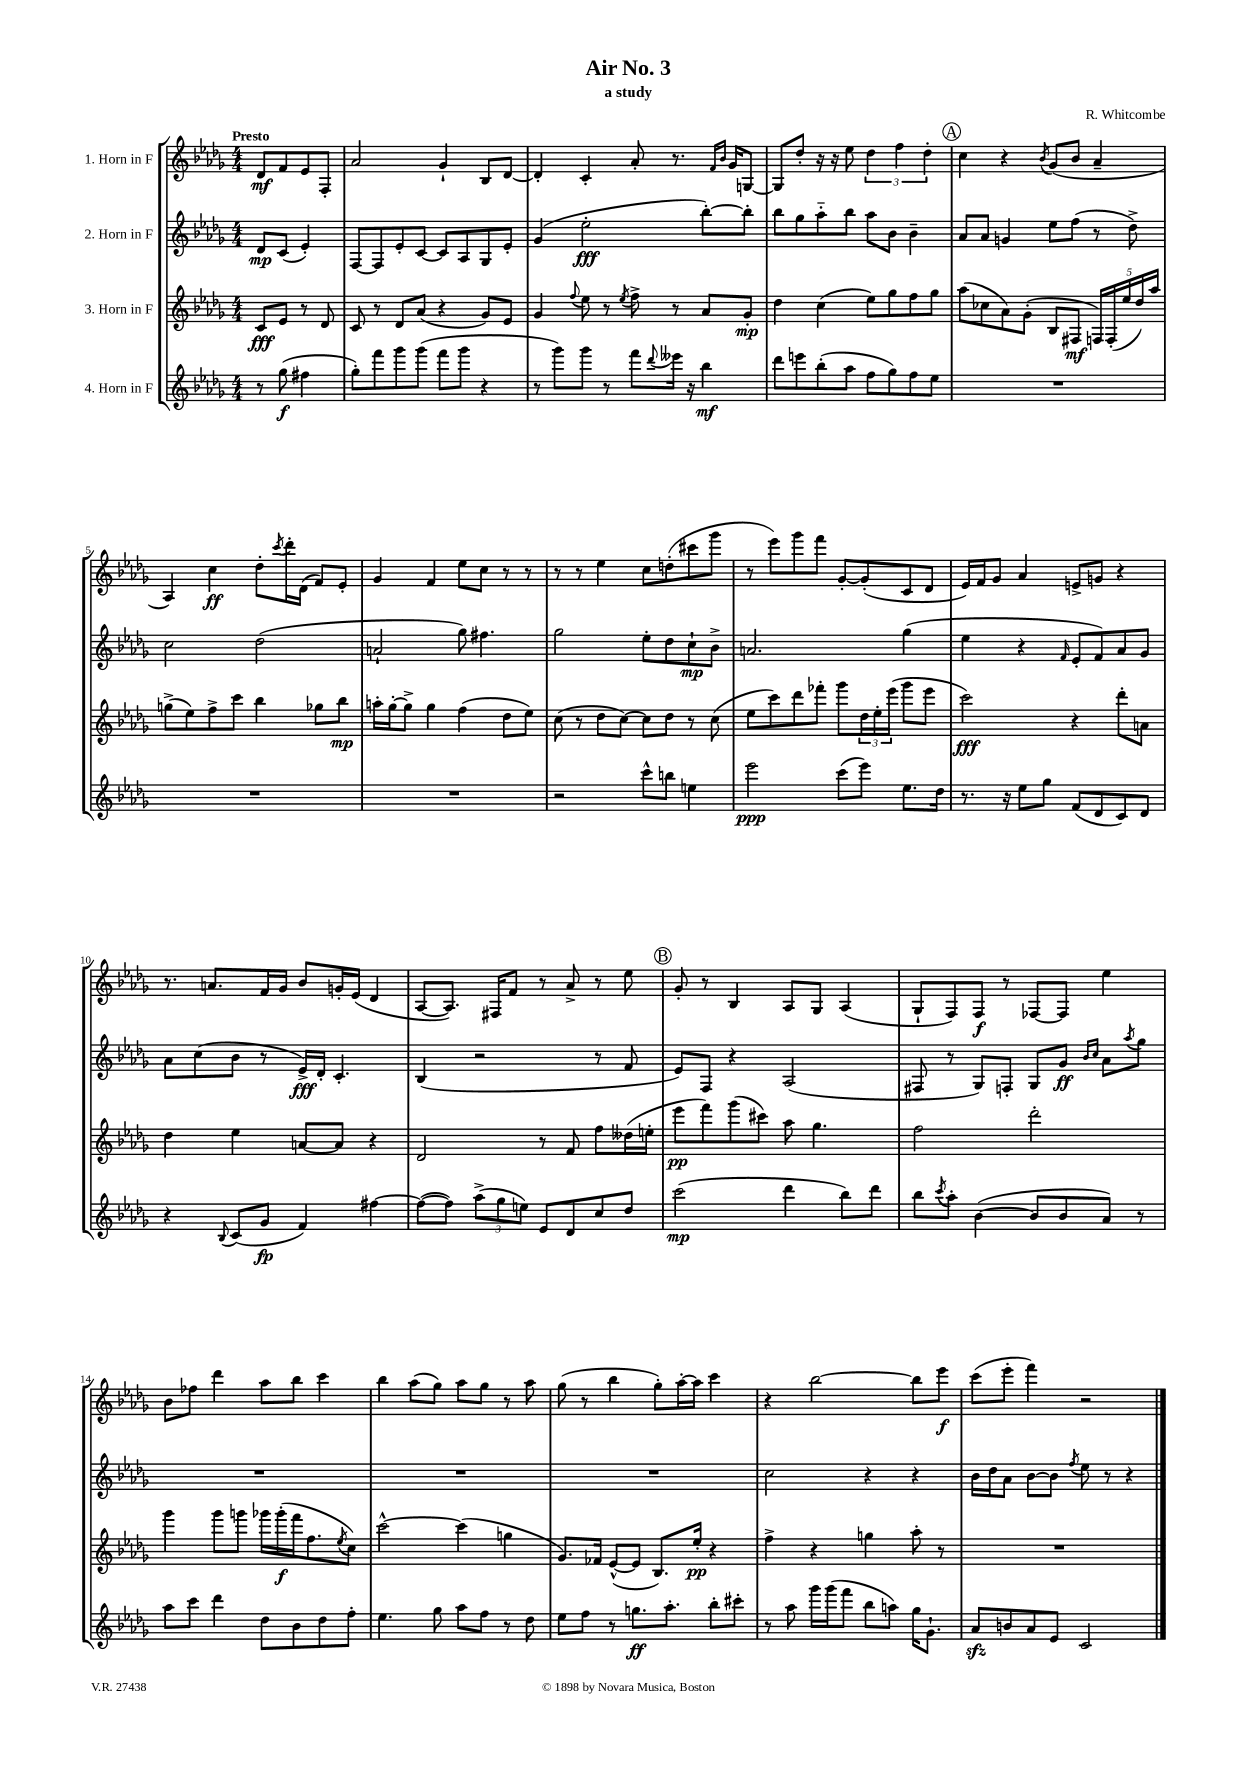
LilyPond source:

\header { title = "Air No. 3" composer = "R. Whitcombe" subtitle = "a study" }
<<
\new StaffGroup <<
\new Staff = "s0" \with { instrumentName = "1. Horn in F" } {
    \clef treble \key des \major \numericTimeSignature \time 4/4 \partial 2 \tempo "Presto"
    des'8\mf f'8 ees'8 f8-. |
    aes'2 ges'4-! bes8 des'8~ |
    des'4-. c'4-. aes'8-. r8. \grace { f'16 bes'16 } ges'16 g8~ |
    g8 des''8-. r16 r16 ees''8 \tuplet 3/2 { des''4 f''4 des''4-. } |
    \mark \markup { \circle "A" } c''4 r4 \acciaccatura { bes'8 } ges'8( bes'8 aes'4-- |
    aes4) c''4\ff des''8-. \acciaccatura { c'''8 } des'''16-. des'16( f'8) ees'8-. |
    ges'4 f'4 ees''8 c''8 r8 r8 |
    r8 r8 ees''4 c''8 d''8-.( cis'''8 ges'''8 |
    r8 ees'''8) ges'''8 f'''8 ges'8~-. ges'8-.( c'8 des'8 |
    ees'16) f'16 ges'8 aes'4 e'8-> g'8 r4 |
    r8. a'8. f'16 ges'16 bes'8 g'16-. ees'16( des'4 |
    aes8~ aes8.) fis16 f'8 r8 aes'8-> r8 ees''8 |
    \mark \markup { \circle "B" } ges'8-. r8 bes4 aes8 ges8 aes4( |
    ges8-! f8) f8\f r8 fes8~ fes8 ees''4 |
    bes'8 fes''8 des'''4 aes''8 bes''8 c'''4 |
    bes''4 aes''8( ges''8) aes''8 ges''8 r8 aes''8 |
    ges''8( r8 bes''4 ges''8-.) aes''16~-. aes''16 c'''4 |
    r4 bes''2~ bes''8 ees'''8\f |
    c'''8( ees'''8-. f'''4) r2 \bar "|." |
}
\new Staff = "s1" \with { instrumentName = "2. Horn in F" } {
    \clef treble \key des \major \numericTimeSignature \time 4/4 \partial 2
    des'8\mp c'8( ees'4-.) |
    f8~ f8 ees'8-. c'8~ c'8 aes8 ges8 ees'8-. |
    ges'4( ees''2-.\fff bes''8~-.) bes''8-. |
    bes''8 ges''8 aes''8-_ bes''8 aes''8 bes'8 bes'4-- |
    \mark \markup { \circle "A" } aes'8 aes'8 g'4 ees''8 f''8( r8 des''8->) |
    c''2 des''2( |
    a'2-! ges''8) fis''4. |
    ges''2 ees''8-. des''8 c''8-!\mp bes'8-> |
    a'2. ges''4( |
    ees''4 r4 \grace { f'16 } ees'8-. f'8) aes'8 ges'8 |
    aes'8 c''8( bes'8 r8 ees'16->\fff) des'16-. c'4.-. |
    bes4( r2 r8 f'8 |
    \mark \markup { \circle "B" } ees'8) f8 r4 aes2( |
    fis8 r8 ges8) f8-. ges8 ges'8\ff \grace { bes'16 c''16 } aes'8 \acciaccatura { aes''8 } ges''8 |
    R1 |
    R1 |
    R1 |
    c''2 r4 r4 |
    bes'16 des''16 aes'8 bes'8~ bes'8 \acciaccatura { f''8 } ees''8 r8 r4 \bar "|." |
}
\new Staff = "s2" \with { instrumentName = "3. Horn in F" } {
    \clef treble \key des \major \numericTimeSignature \time 4/4 \partial 2
    c'8\fff ees'8 r8 des'8 |
    c'8 r8 des'8 aes'8( r4 ges'8) ees'8 |
    ges'4 \appoggiatura { f''8 } ees''8 r8 \acciaccatura { ees''8 } f''8-> r8 aes'8 ges'8-.\mp |
    des''4 c''4( ees''8) ges''8 f''8 ges''8 |
    \mark \markup { \circle "A" } aes''8( ces''8 aes'8) ges'8-.( bes8 fis8\mf \tuplet 5/4 { f16) f16-.( ees''16 des''16) aes''16 } |
    g''8->( ees''8) f''8-> c'''8 bes''4 ges''8 bes''8\mp |
    a''16-. ges''16~-. ges''8-> ges''4 f''4( des''8 ees''8) |
    c''8( r8 des''8 c''8~) c''8 des''8 r8 c''8( |
    ees''8 c'''8) des'''8 fes'''8-. ges'''8 \tuplet 3/2 { des''16 ees''16-. ees'''16( } ges'''8 ees'''8 |
    c'''2\fff) r4 des'''8-. a'8 |
    des''4 ees''4 a'8~ a'8 r4 |
    des'2 r8 f'8 f''8 deses''16( e''16-. |
    \mark \markup { \circle "B" } ees'''8\pp f'''8) ges'''8( cis'''8) aes''8 ges''4. |
    f''2 des'''2-. |
    ges'''4 ges'''8 g'''8 ges'''16 ges'''16-.\f( f'''16 f''8. \acciaccatura { ees''8 } c''8) |
    c'''2~-^ c'''4( g''4 |
    ges'8.) fes'16 ees'8~-^( ees'8 bes8.) ees''16-.\pp r4 |
    f''4-> r4 g''4 aes''8-. r8 |
    R1 \bar "|." |
}
\new Staff = "s3" \with { instrumentName = "4. Horn in F" } {
    \clef treble \key des \major \numericTimeSignature \time 4/4 \partial 2
    r8 ges''8\f( fis''4 |
    ges''8-.) f'''8 ges'''8 ges'''8( f'''8 ges'''8 r4 |
    r8 ges'''8) ges'''8 r8 f'''8 \appoggiatura { des'''8 } eeses'''16 r16 bes''4\mf |
    des'''8 e'''8 bes''8-.( aes''8 f''8 ges''8) f''8 ees''8 |
    \mark \markup { \circle "A" } R1 |
    R1 |
    R1 |
    r2 c'''8-^ b''8 e''4 |
    ees'''2\ppp c'''8( ees'''8) ees''8. des''16 |
    r8. r16 ees''8 ges''8 f'8( des'8 c'8) des'8 |
    r4 \appoggiatura { bes8 } c'8( ges'8\fp f'4) fis''4~ |
    fis''8~( fis''8) \tuplet 3/2 { aes''8->( ges''8 e''8) } ees'8 des'8 c''8 des''8 |
    \mark \markup { \circle "B" } c'''2\mp( des'''4 bes''8) des'''8 |
    bes''8 \acciaccatura { c'''8 } aes''8-. bes'4~( bes'8 bes'8 aes'8) r8 |
    aes''8 c'''8 des'''4 des''8 bes'8 des''8 f''8-. |
    ees''4. ges''8 aes''8 f''8 r8 des''8 |
    ees''8 f''8 r8 g''8.\ff aes''8.-. bes''8-. cis'''8-. |
    r8 aes''8 ges'''16 ges'''16( f'''8 bes''8 a''8) ges''16 ges'8.-! |
    aes'8\sfz b'8 aes'8 ees'8 c'2 \bar "|." |
}
>>
>>
